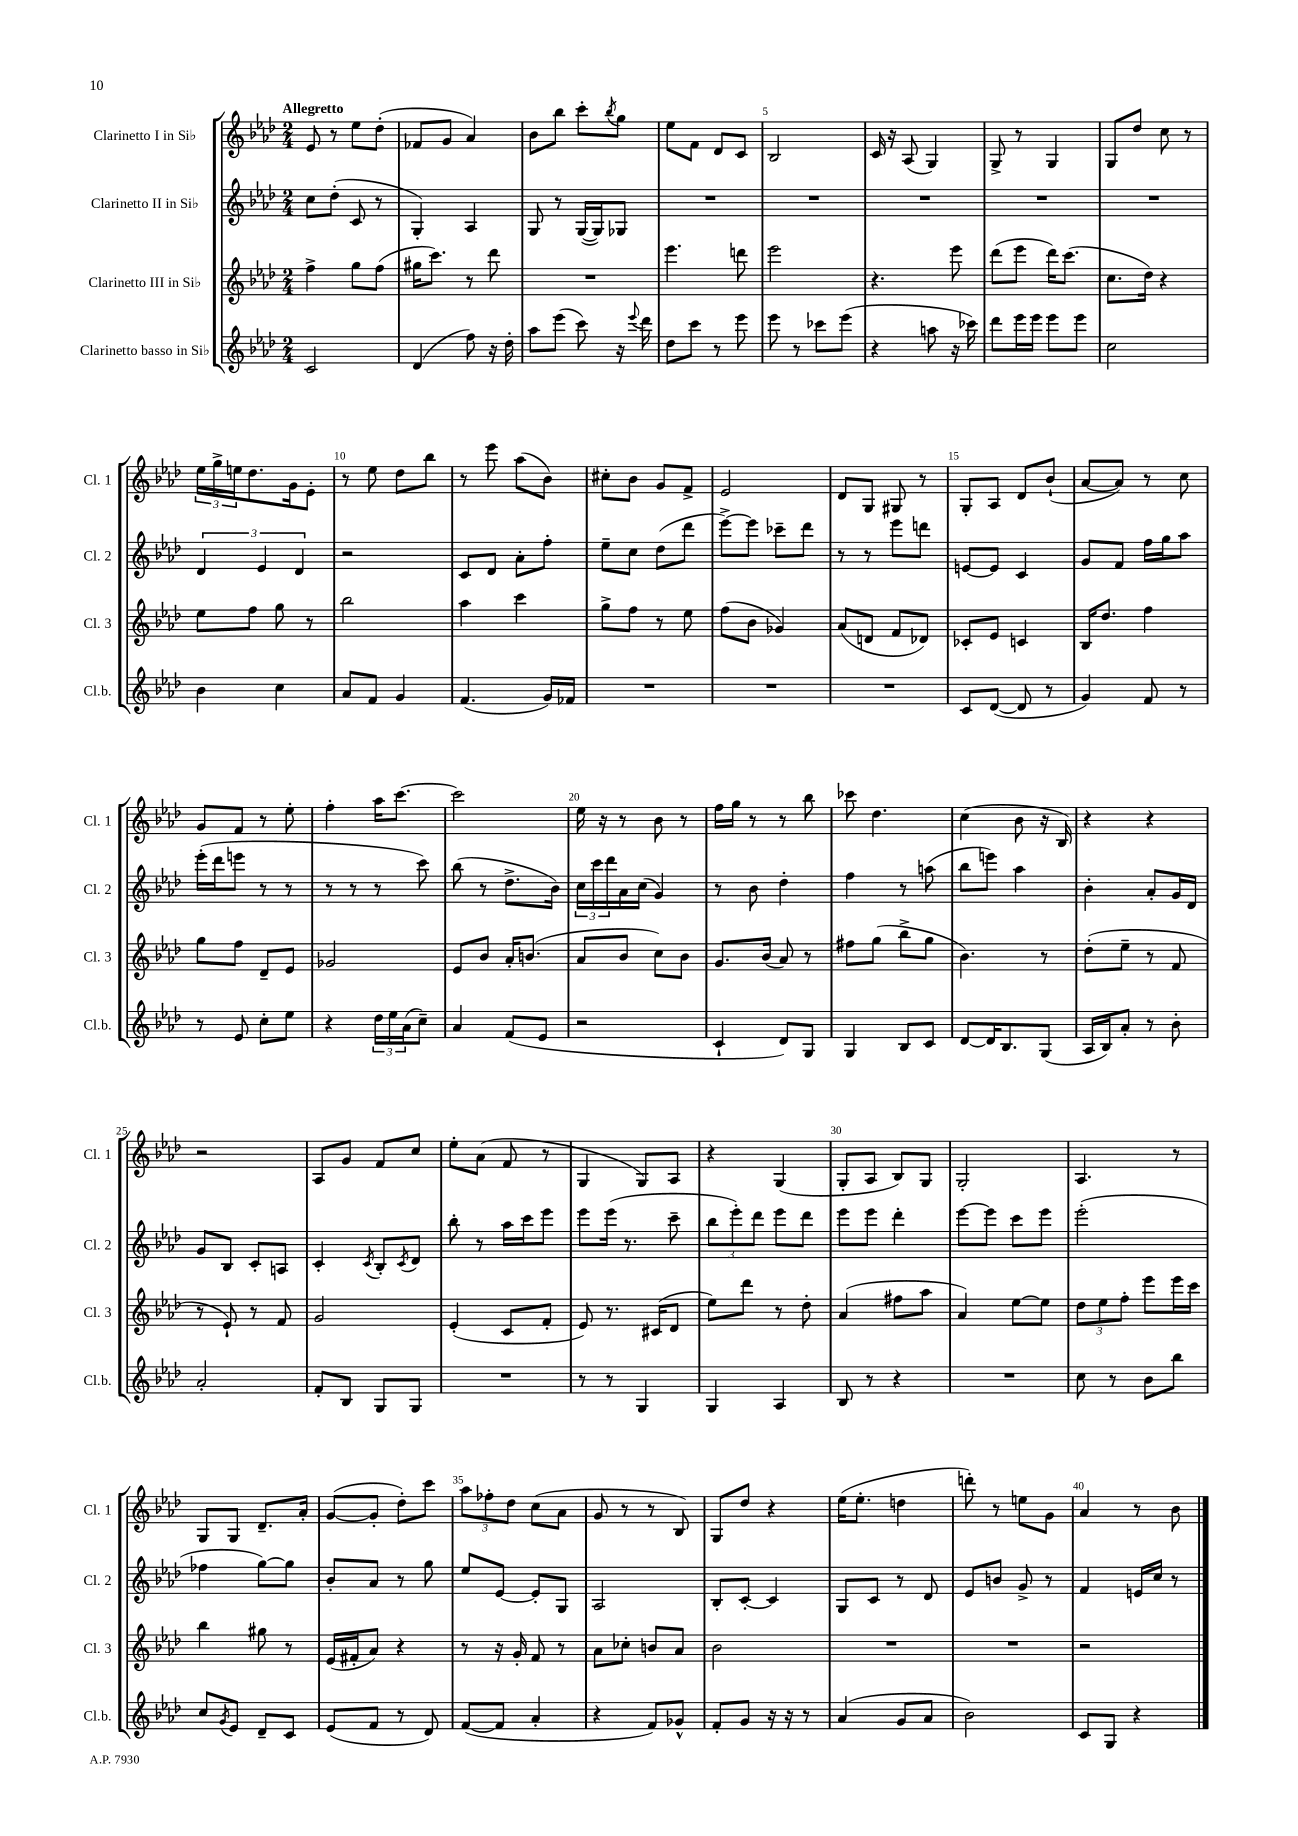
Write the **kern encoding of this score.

**kern	**kern	**kern	**kern
*staff4	*staff3	*staff2	*staff1
*clefG2	*clefG2	*clefG2	*clefG2
*k[b-e-a-d-]	*k[b-e-a-d-]	*k[b-e-a-d-]	*k[b-e-a-d-]
*M2/4	*M2/4	*M2/4	*M2/4
2c	4ff^	8cc	8e-
.	.	(8dd-'	8r
.	8gg	8c	8ee-
.	(8ff	8r	(8dd-'
=	=	=	=
(4d-	16gg#	4G')	8f-
.	8.ccc)	.	.
.	.	.	8g
8ff)	8r	4A-	4a-)
16r	8ddd-	.	.
16dd-'	.	.	.
=	=	=	=
8aa-	2r	8G	8b-
(8eee-	.	8r	8bb-
8ccc)	.	([16G	8ccc'
.	.	16G])	.
.	.	.	8qbb-
16r	.	8G-	8gg
8qqeee-	.	.	.
16ddd-	.	.	.
=	=	=	=
8dd-	4.eee-	2r	8ee-
8ccc	.	.	8f
8r	.	.	8d-
8eee-	8ddd	.	8c
=	=	=	=
8eee-	2eee-	2r	2B-
8r	.	.	.
8ccc-	.	.	.
(8eee-	.	.	.
=	=	=	=
4r	4.r	2r	16c
.	.	.	16r
.	.	.	(8A-
8aa	.	.	4G)
16r	8eee-	.	.
16ccc-)	.	.	.
=	=	=	=
8ddd-	(8ddd-	2r	8G^
16eee-	8eee-	.	8r
16eee-	.	.	.
8eee-	16ddd-)	.	4G
.	(8.ccc	.	.
8eee-	.	.	.
=	=	=	=
2cc	8.cc	2r	8G
.	.	.	8dd-
.	16dd-)	.	.
.	4r	.	8cc
.	.	.	8r
=	=	=	=
4b-	8ee-	6d-	24ee-
.	.	.	24gg^
.	.	.	24ee
.	8ff	.	8.dd-
.	.	6e-	.
4cc	8gg	.	.
.	.	.	16g
.	.	6d-	.
.	8r	.	8e-'
=	=	=	=
8a-	2bb-	2r	8r
8f	.	.	8ee-
4g	.	.	8dd-
.	.	.	8bb-
=	=	=	=
(4.f	4aa-	8c	8r
.	.	8d-	8eee-
.	4ccc	8a-'	(8aa-
16g)	.	8ff'	8b-)
16f-	.	.	.
=	=	=	=
2r	8gg^	8ee-~	8cc#'
.	8ff	8cc	8b-
.	8r	(8dd-	8g
.	8ee-	8ddd-	8f^
=	=	=	=
2r	(8ff	[8eee-^)	2e-
.	8b-	8eee-]	.
.	4g-)	8ccc-~	.
.	.	8ddd-	.
=	=	=	=
2r	(8a-	8r	8d-
.	8d	8r	8G
.	8f	8eee-	8G#
.	8d-)	8ddd	8r
=	=	=	=
8c	8c-'	[8e	8G'
([8d-	8e-	8e]	8A-
8d-]	4c	4c	8d-
8r	.	.	(8b-`
=	=	=	=
4g)	16B-	8g	[8a-
.	8.dd-	.	.
.	.	8f	8a-])
8f	4ff	16ff	8r
.	.	16gg	.
8r	.	8aa-	8cc
=	=	=	=
8r	8gg	(16eee-'	8g
.	.	16ddd-	.
8e-	8ff	8eee	8f
8cc'	8d-~	8r	8r
8ee-	8e-	8r	8ee-'
=	=	=	=
4r	2g-	8r	4ff'
.	.	8r	.
24dd-	.	8r	16aa-
24ee-	.	.	.
.	.	.	[8.ccc
(24a-	.	.	.
8cc~)	.	8ccc)	.
=	=	=	=
4a-	8e-	(8bb-	2ccc]
.	8b-	8r	.
(8f	16a-'	8.dd-^	.
.	(8.b	.	.
8e-	.	.	.
.	.	16b-)	.
=	=	=	=
2r	8a-	24cc	16ee-
.	.	24ccc	.
.	.	.	16r
.	.	24ddd-	.
.	8b-	16a-	8r
.	.	(16cc	.
.	8cc)	4g)	8b-
.	8b-	.	8r
=	=	=	=
4c`	8.g	8r	16ff
.	.	.	16gg
.	.	8b-	8r
.	(16b-	.	.
8d-)	8a-)	4dd-'	8r
8G	8r	.	8bb-
=	=	=	=
4G	8ff#	4ff	8ccc-
.	(8gg	.	4.dd-
8B-	8bb-^	8r	.
8c	8gg	(8aa	.
=	=	=	=
[8d-	4.b-)	8bb-	(4cc
16d-]	.	8eee)	.
8.B-	.	.	.
.	.	4aa-	8b-
(8G	8r	.	16r
.	.	.	16B-)
=	=	=	=
16A-	(8dd-'	4b-'	4r
16B-)	.	.	.
8a-'	8ee-~	.	.
8r	8r	8a-'	4r
8b-'	8f	16g	.
.	.	16d-	.
=	=	=	=
2a-'	8r	8g	2r
.	8e-`)	8B-	.
.	8r	8c'	.
.	8f	8A	.
=	=	=	=
8f'	2g	4c'	8A-
8B-	.	.	8g
.	.	8qc	.
8G	.	8B-'	8f
.	.	8qc	.
8G	.	8d-	8cc
=	=	=	=
2r	(4e-'	8bb-'	8ee-'
.	.	8r	(8a-
.	8c	16aa-	8f
.	.	16ccc	.
.	8f'	8eee-	8r
=	=	=	=
8r	8e-)	8eee-	4G
8r	8.r	(16eee-	.
.	.	8.r	.
4G	.	.	8G)
.	(16c#	.	.
.	8d-	8ccc~	8A-
=	=	=	=
4G	8ee-)	12bb-	4r
.	.	12eee-')	.
.	8ddd-	.	.
.	.	12ddd-	.
4A-	8r	8eee-	(4G
.	8dd-'	8ddd-	.
=	=	=	=
8B-	(4a-	8eee-	8G'
8r	.	8eee-	8A-
4r	8ff#	4ddd-'	8B-)
.	8aa-	.	8G
=	=	=	=
2r	4a-)	[8eee-	2G'
.	.	8eee-]	.
.	[8ee-	8ccc	.
.	8ee-]	8eee-	.
=	=	=	=
8cc	12dd-	(2eee-'	4.A-
.	12ee-	.	.
8r	.	.	.
.	12ff'	.	.
8b-	8eee-	.	.
8bb-	16eee-	.	8r
.	16ccc	.	.
=	=	=	=
8cc	4bb-	4ff-	8G
8qg	.	.	.
8e-	.	.	8G
8d-~	8gg#	[8gg)	8.d-~
8c	8r	8gg]	.
.	.	.	16a-'
=	=	=	=
(8e-	(16e-	8b-'	([8g
.	16f#'	.	.
8f	8a-)	8a-	8g']
8r	4r	8r	8dd-')
8d-)	.	8gg	8ccc
=	=	=	=
([8f	8r	8ee-	12aa-
.	.	.	12ff-'
8f]	16r	[8e-	.
.	.	.	12dd-
.	16g'	.	.
4a-'	8f	8e-']	(8cc
.	8r	8G	8a-
=	=	=	=
4r	8a-	2A-	8g
.	8cc-'	.	8r
8f)	8b	.	8r
8g-^^	8a-	.	8B-)
=	=	=	=
8f'	2b-	8B-'	8G
8g	.	[8c'	8dd-
16r	.	4c]	4r
16r	.	.	.
8r	.	.	.
=	=	=	=
(4a-	2r	8G	(16ee-
.	.	.	8.ee-'
.	.	8c	.
8g	.	8r	4dd
8a-	.	8d-	.
=	=	=	=
2b-)	2r	8e-	8ddd')
.	.	8b	8r
.	.	8g^	8ee
.	.	8r	8g
=	=	=	=
8c	2r	4f	4a-
8G	.	.	.
4r	.	16e	8r
.	.	16cc	.
.	.	8r	8b-
==	==	==	==
*-	*-	*-	*-
